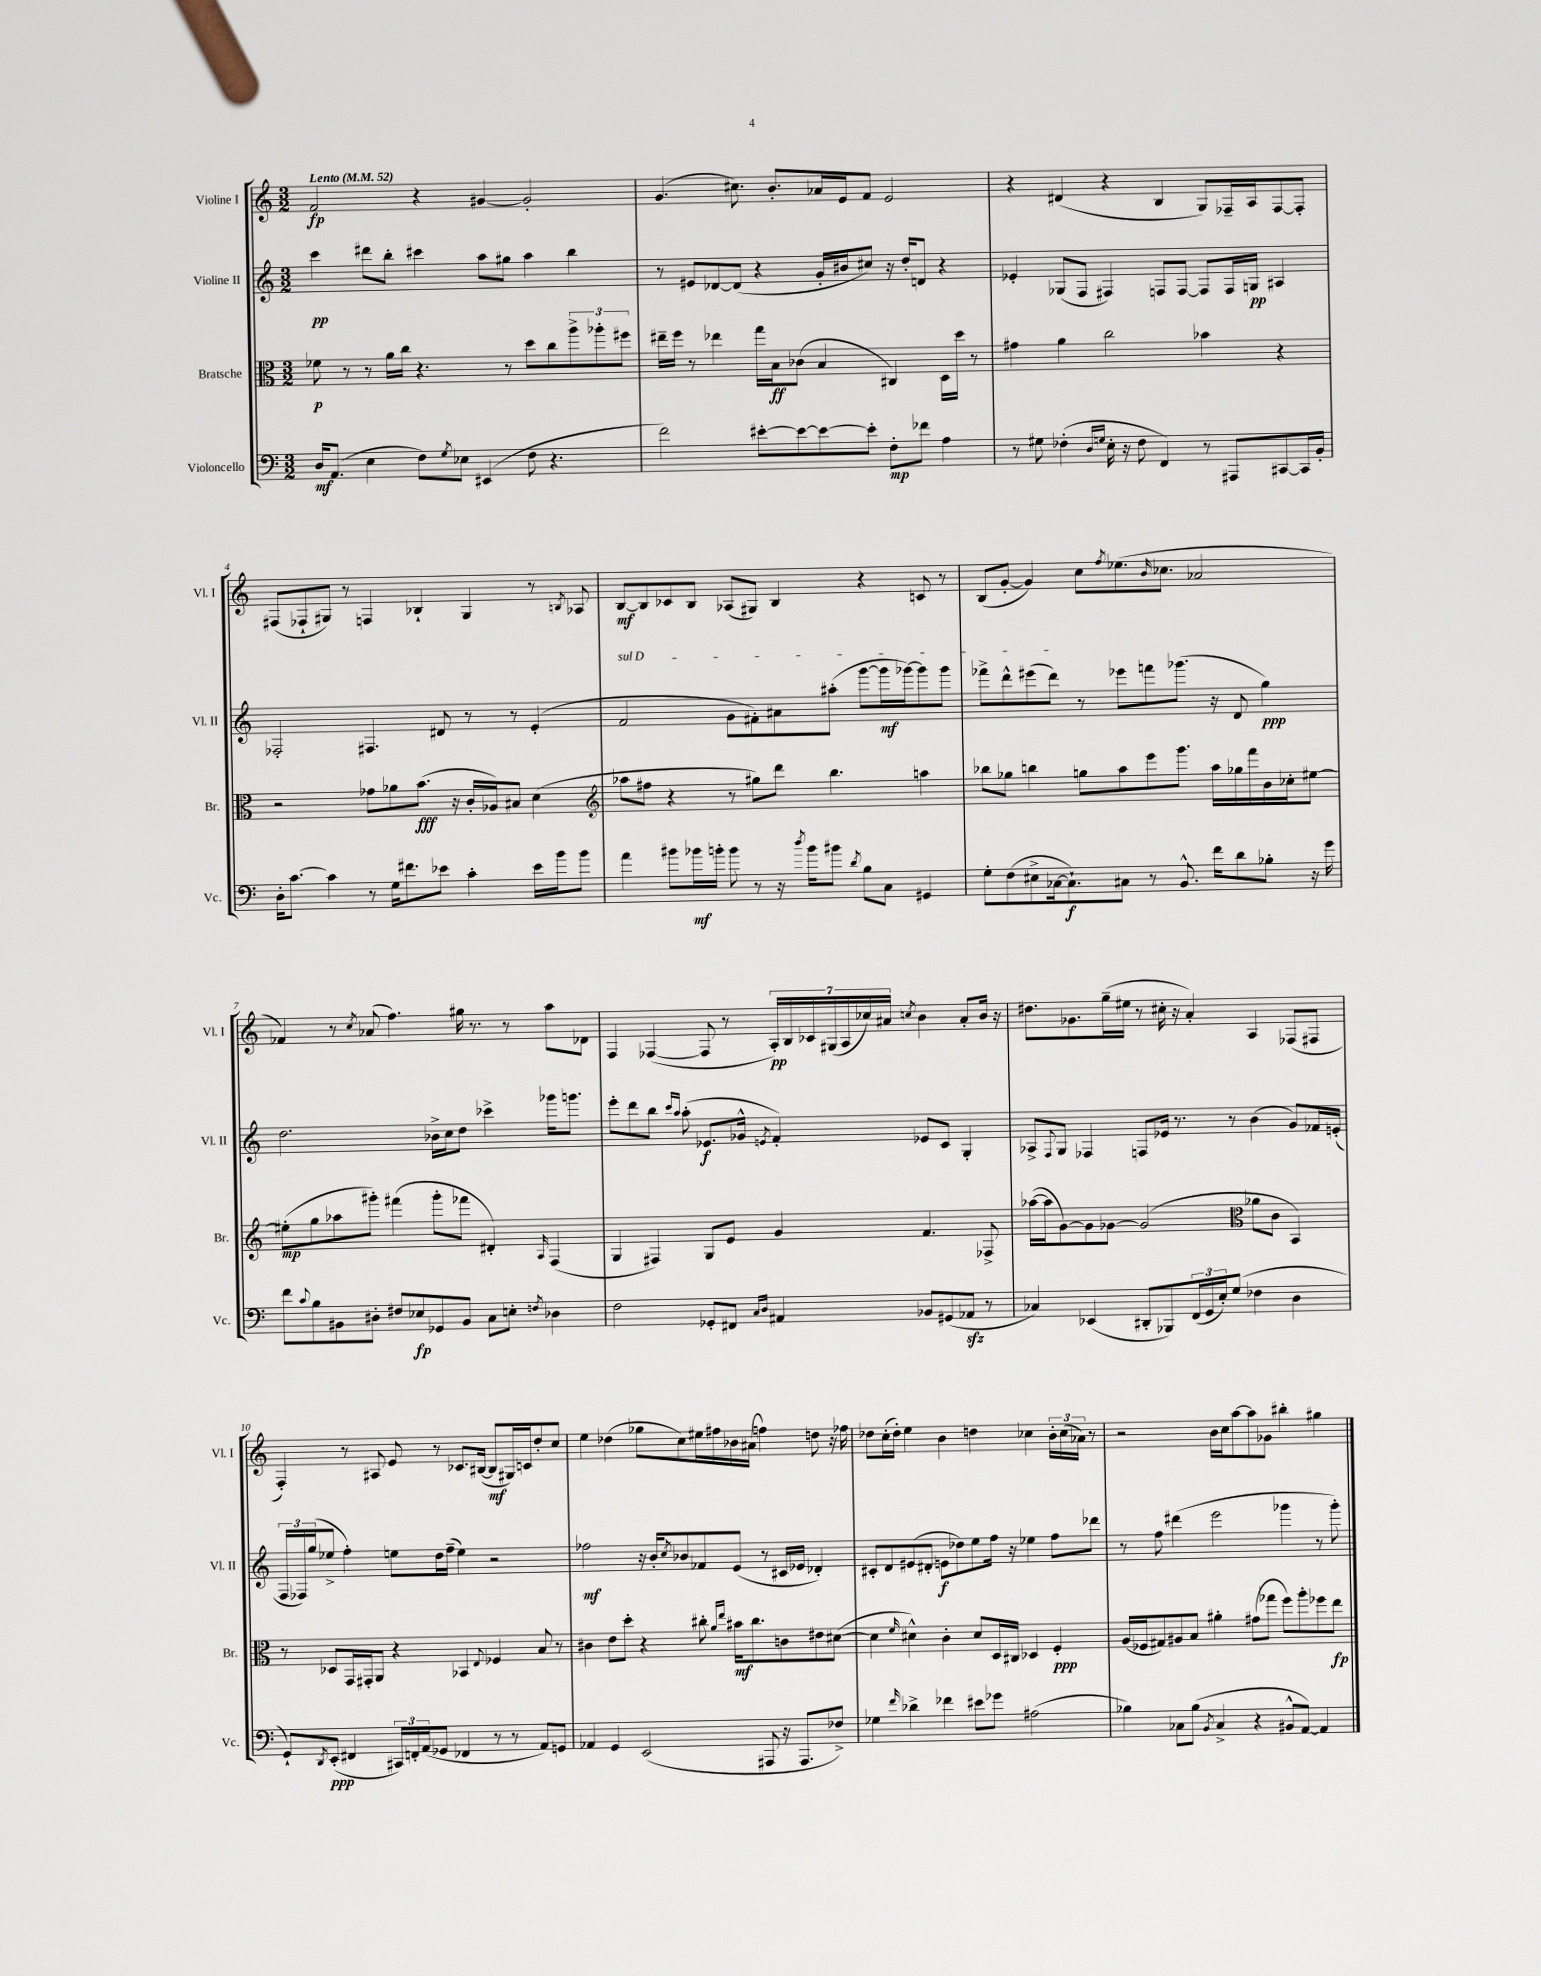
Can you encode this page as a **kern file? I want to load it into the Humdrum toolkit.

**kern	**dynam	**kern	**dynam	**kern	**dynam	**kern	**dynam
*part4	*part4	*part3	*part3	*part2	*part2	*part1	*part1
*staff4	*staff4	*staff3	*staff3	*staff2	*staff2	*staff1	*staff1
*I"Violoncello	*	*I"Bratsche	*	*I"Violine II	*	*I"Violine I	*
*I'Vc.	*	*I'Br.	*	*I'Vl. II	*	*I'Vl. I	*
*clefF4	*	*clefC3	*	*clefG2	*	*clefG2	*
*k[]	*	*k[]	*	*k[]	*	*k[]	*
*M3/2	*	*M3/2	*	*M3/2	*	*M3/2	*
*MM52	*	*MM52	*	*MM52	*	*MM52	*
=1	=1	=1	=1	=1	=1	=1	=1
!	!	!	!	!	!	!LO:TX:a:B:t=Lento	!
16D/KL	mf	8f-X\	p	4ccc\	pp	2f/	fp
(8.AA/J	.	.	.	.	.	.	.
.	.	8r	.	.	.	.	.
4E\	.	8r	.	8ddd#X\L	.	.	.
.	.	16a\LL	.	8bb'\J	.	.	.
.	.	16cc\JJ	.	.	.	.	.
8F\L)	.	4.r	.	4ccc#X\	.	4r	.
8qG/	.	.	.	.	.	.	.
8E-X\J	.	.	.	.	.	.	.
(4EE#X/	.	.	.	8aa\L	.	[4g#X/	.
.	.	8r	.	8gg#X\J	.	.	.
8F\	.	8dd\L	.	4aa\	.	2g#'/]	.
4.r	.	8cc\	.	.	.	.	.
.	.	12aa^\	.	4bb\	.	.	.
.	.	12aa-X'\	.	.	.	.	.
.	.	12ff#X\J	.	.	.	.	.
=2	=2	=2	=2	=2	=2	=2	=2
2f\)	.	16ee#X~\LL	.	8r	.	(4.g/	.
.	.	16ff\JJ	.	.	.	.	.
.	.	8r	.	8e#X/L	.	.	.
.	.	4ee-X\	.	[8d-X/	.	.	.
.	.	.	.	(8d-/J]	.	8.cc#X\)	.
[8e#X'\L	.	16gg\LL	.	4r	.	.	.
.	.	16B\J	ff	.	.	8.b'/L	.
8e#\_	.	(8c-X\J	.	.	.	.	.
8e#\_	.	4B/	.	16g'/LL	.	16a-X/L	.
.	.	.	.	16b#X/J	.	16e/J	.
8e#'\J]	.	.	.	8cc#X/J)	.	8f/J	.
8F'\L	mp	4C#X/)	.	16r	.	2e/	.
.	.	.	.	16dd'/KL	.	.	.
8f-X\J	.	.	.	8dn/J	.	.	.
4A\	.	16D\LL	.	4r	.	.	.
.	.	16dd\JJ	.	.	.	.	.
.	.	8r	.	.	.	.	.
=3	=3	=3	=3	=3	=3	=3	=3
8r	.	4g#X\	.	4e-X'/	.	4r	.
8G#X\	.	.	.	.	.	.	.
(4F-X'\	.	4a\	.	(8G-X/L	.	(4d#X/	.
.	.	.	.	8F/J	.	.	.
16qqD/LL	.	.	.	.	.	.	.
16qqGn/JJ	.	.	.	.	.	.	.
16E'\	.	2cc\	.	4F#X/)	.	4r	.
16r	.	.	.	.	.	.	.
8F-\	.	.	.	.	.	.	.
4FF/)	.	.	.	8Fn/L	.	4B/	.
.	.	.	.	[8F/J	.	.	.
8r	.	4b-X\	.	8F/L]	.	8G/L)	.
8AAA#X/L	.	.	.	16F/L	.	16F-X~/L	.
.	.	.	.	16Gn/JJ	pp	16A/J	.
[8CC#X/	.	4r	.	4A#X/	.	[8F-/	.
16CC#/L]	.	.	.	.	.	8F-'/J]	.
16BB'/JJ	.	.	.	.	.	.	.
!!LO:LB:g=z
=4	=4	=4	=4	=4	=4	=4	=4
16D'\KL	.	2r	.	2F-X'/	.	(8F#X/L	.
[8.c\J	.	.	.	.	.	.	.
.	.	.	.	.	.	8F-X`/	.
4c\]	.	.	.	.	.	8G#X/J)	.
.	.	.	.	.	.	8r	.
8r	.	8g-X\L	.	4.F#X/	.	4Fn/	.
16G\KL	.	8a-X\	.	.	.	.	.
8.f#X\	.	.	.	.	.	.	.
.	.	(8.b\J	fff	.	.	4B-X`/	.
8e-X\J	.	.	.	8d#X/	.	.	.
.	.	16r	.	.	.	.	.
4c'\	.	16c'/LL	.	8r	.	4G#/	.
.	.	16A-X/J)	.	.	.	.	.
.	.	8B#X/J	.	8r	.	.	.
16e-\LL	.	(4d\	.	(4e'/	.	8r	.
16b\J	.	.	.	.	.	.	.
.	.	.	.	.	.	8qBn/	.
8b\J	.	.	.	.	.	8A-X/	.
=5	=5	=5	=5	=5	=5	=5	=5
*	*	*clefG2	*	*	*	*	*
!	!	!	!	!LO:TX:a:i:t=sul D	!	!	!
4a\	.	8aa-X\L	.	2f/	.	[8B/L	mf
.	.	8ff#X\J	.	.	.	8B/]	.
8b#X\L	.	4r	.	.	.	8c-X/	.
16b-X\L	mf	.	.	.	.	8B/J	.
16bn'\JJ	.	.	.	.	.	.	.
8b\	.	8r	.	8g\L	.	(8A-X/L	.
8r	.	8gg#X\L)	.	8f#X'\)	.	8G#X/J)	.
16r	.	8ddd\J	.	8a#X\	.	4B/	.
8qdd/	.	.	.	.	.	.	.
16b\KL	.	.	.	.	.	.	.
8b#X\J	.	4.bb\	.	(8aa#X'\J	.	.	.
8qd/	.	.	.	.	.	.	.
8B\L	.	.	.	[8ggg\L	.	4r	.
8C\J	.	.	.	16ggg\L]	mf	.	.
.	.	.	.	[16ggg-X\J)	.	.	.
4GG#X/	.	4aan\	.	8ggg-\]	.	8cn/	.
.	.	.	.	8ggg-\J	.	8r	.
=6	=6	=6	=6	=6	=6	=6	=6
8G'\L	.	8bb-X\L	.	8fff-X^\L	.	(8B/L	.
(8F\	.	8gg-X\J	.	8ddd^^\	.	[8g'/J	.
8E#X^\	.	4bbn\	.	(8eee#X\	.	4g/])	.
[16C-X\k	.	.	.	8ddd\J)	.	.	.
8.C-`\])	f	.	.	.	.	.	.
.	.	8ggn\L	.	8r	.	8cc\L	.
.	.	.	.	.	.	8qff/	.
8C#X\J	.	8aa\	.	8eee-X\L	.	(8.ee-X\	.
8r	.	8eee\	.	8fffn\	.	.	.
.	.	.	.	.	.	16qqb/	.
.	.	.	.	.	.	8.cc-X\J	.
8.BB^^/	.	8.ggg\J	.	(8.ggg-X\J	.	.	.
.	.	.	.	.	.	2a-X/	.
16f\KL	.	16aa\LL	.	16r	.	.	.
8d\	.	16gg-X\	.	8d/	.	.	.
.	.	16fff\	.	.	.	.	.
8B-X'\J	.	16b\	.	4gg\)	ppp	.	.
.	.	16cc-X'\J	.	.	.	.	.
16r	.	[8ee#X\J	.	.	.	.	.
16g\	.	.	.	.	.	.	.
!!LO:LB:g=z
=7	=7	=7	=7	=7	=7	=7	=7
8f\L	.	(8ee#X'\L]	mp	2.dd\	.	4f-X/)	.
8qqc/	.	.	.	.	.	.	.
8B\	.	8gg\	.	.	.	.	.
8BB#X\	.	8aa-X\	.	.	.	8r	.
.	.	.	.	.	.	8qcc/	.
8D#X'\J	.	8ggg#X'\J)	.	.	.	(8a-X/	.
8F#X/L	.	(4fff#X\	.	.	.	4.ff\)	.
8E-X/	fp	.	.	.	.	.	.
8GG-X/	.	8ggg#'\L	.	16b-X^\LL	.	.	.
.	.	.	.	16cc\J	.	.	.
8BB#/J	.	8fff-X\J	.	8dd\J	.	16gg#X\	.
.	.	.	.	.	.	8.r	.
8C\L	.	4d#X'/)	.	4ccc-X^\	.	.	.
8En'\J	.	.	.	.	.	8r	.
8qFn/	.	16qqA/	.	.	.	.	.
4D-X\	.	(4F/	.	16ggg-X\KL	.	8aa\L	.
.	.	.	.	8.gggn\J	.	.	.
.	.	.	.	.	.	8d-X\J	.
=8	=8	=8	=8	=8	=8	=8	=8
2F\	.	4G/	.	8eee'\L	.	4F/	.
.	.	.	.	8ddd\	.	.	.
.	.	4F#X/)	.	8bb\J	.	([4F-X/	.
.	.	.	.	16qqccc/LL	.	.	.
.	.	.	.	16qqaa/JJ	.	.	.
.	.	.	.	(8aa'\	.	.	.
8GG-X'/L	.	8G/L	.	8.e-X/L	f	8F-/]	.
8FF#X/J	.	8e/J	.	.	.	8r	.
.	.	.	.	16g-X^^/Jk	.	.	.
16qqC/LL	.	.	.	.	.	.	.
16qqD/JJ	.	.	.	8qen/	.	.	.
4AA#X/	.	4g/	.	4f'/)	.	28A'/LL)	pp
.	.	.	.	.	.	28B/	.
.	.	.	.	.	.	28c-X/	.
.	.	.	.	.	.	(28G#X/	.
.	.	.	.	.	.	28A/	.
.	.	.	.	.	.	28cc-X/)	.
.	.	.	.	.	.	28a#X/JJ	.
.	.	.	.	.	.	8qccn/	.
8BB-X/L	.	4.f/	.	8e-X/L	.	4b\	.
(8GG#X/	.	.	.	8c/J	.	.	.
8AA-Xzz/J	.	.	.	4G'/	.	8a#'/L	.
8r	.	8F-X^/	.	.	.	16b/Jk	.
.	.	.	.	.	.	16r	.
=9	=9	=9	=9	=9	=9	=9	=9
4C-X/)	.	([16aa-X\LL	.	8A-X^/L	.	8.dd#X\L	.
.	.	16aa-\J]	.	.	.	.	.
.	.	.	.	8qqF/	.	.	.
.	.	[8g\)	.	8G/J	.	.	.
.	.	.	.	.	.	8.g-X\	.
(4EE-X/	.	8g\]	.	4F-X/	.	.	.
.	.	[8g-X\J	.	.	.	(16gg~\L	.
.	.	.	.	.	.	16ee#X\JJ	.
8DD#X'/L	.	(2g-/]	.	8Fn/L	.	8r	.
8BBB-X/)	.	.	.	16e-X/Jk	.	16cc#X'\	.
.	.	.	.	8.r	.	16r	.
(24FF/L	.	.	.	.	.	4a'/)	.
24GG/	.	.	.	.	.	.	.
24E'/J)	.	.	.	.	.	.	.
(8G/J	.	.	.	8r	.	.	.
*	*	*clefC3	*	*	*	*	*
4F-X\	.	8a-X\L	.	(4b\	.	4A/	.
.	.	8c\J	.	.	.	.	.
4D\	.	4BB/)	.	8g/L)	.	(8F-X/L	.
.	.	.	.	16f-X/L	.	8F#X/J	.
.	.	.	.	(16en'/JJ	.	.	.
!!LO:LB:g=z
=10	=10	=10	=10	=10	=10	=10	=10
8GG`/L)	.	8r	.	24F/LL	.	4F'/)	.
.	.	.	.	24F-X/)	.	.	.
.	.	.	.	(24gg/J	.	.	.
8qDD/	.	.	.	.	.	.	.
(8EE'/J	ppp	8D-X/L	.	8ee-X^/J	.	.	.
4FF#X/	.	16GG/L	.	4ff'\)	.	8r	.
.	.	16GG#X'/J	.	.	.	.	.
.	.	8AA/J	.	.	.	8A#X/	.
24CC#X/LL)	.	4r	.	8een\L	.	8e/	.
24FFn'/	.	.	.	.	.	.	.
(24AA/J	.	.	.	.	.	.	.
8GG-X/J	.	.	.	16dd\L	.	8r	.
.	.	.	.	(16ff~\JJ	.	.	.
4FF-X/	.	4BB-X/	.	4ee\)	.	8.c-X/L	.
.	.	.	.	.	.	([16B#X/Jk	.
.	.	8qqE/	.	.	.	.	.
8r	.	4F-X/	.	2r	.	8B#/L]	mf
8r	.	.	.	.	.	16G#X/L)	.
.	.	.	.	.	.	16cn/J	.
8AA/L)	.	8B/	.	.	.	8dd'/	.
8GGn/J	.	8r	.	.	.	8cc/J	.
=11	=11	=11	=11	=11	=11	=11	=11
4AA-X/	.	4c#X\	.	2ff-X\	mf	4ee\	.
4GG/	.	8e\L	.	.	.	(4dd-X\	.
.	.	8dd'\J	.	.	.	.	.
(2EE/	.	4r	.	16r	.	8gg-X\L	.
.	.	.	.	16b'/KL	.	.	.
.	.	.	.	8qcc/	.	.	.
.	.	.	.	8b-X/	.	8cc\)	.
.	.	8cc#X'\	.	8f-X/	.	16ee#X\L	.
.	.	.	.	.	.	16ff#X\	.
.	.	16qqa/LL	.	.	.	.	.
.	.	16qqee/JJ	.	.	.	.	.
.	.	16b#X\KL	mf	(8e/J	.	16b-X\	.
.	.	8.cc#\	.	.	.	(16a#X\JJ	.
8AAA#X/	.	.	.	8r	.	4ffn\)	.
16r	.	8cn\	.	16c#X/LL	.	.	.
8.AAA#/L	.	.	.	16e-X/JJ	.	.	.
.	.	8e#X\	.	4d-X'/)	.	8ddn\	.
8F-X^/J)	.	([8d#X\J	.	.	.	16r	.
.	.	.	.	.	.	16ff-X\	.
=12	=12	=12	=12	=12	=12	=12	=12
4G-X\	.	4d#\]	.	8c#X'/L	.	8dd-X\L	.
.	.	.	.	8d/	.	(16cc'\L	.
.	.	.	.	.	.	16dd-'\JJ)	.
16qqf/	.	16qqf/	.	.	.	.	.
4d-X^\	.	4d#X^^\)	.	(8e#X/	.	4ee\	.
.	.	.	.	8d#X'/J	.	.	.
4f-X\	.	4c'\	.	8en\L	f	4b\	.
.	.	.	.	8dd-X\)	.	.	.
8e#X\L	.	8d#/L	.	8ee\	.	4ddn\	.
8g-X\J	.	16D/L	.	16ff\Jk	.	.	.
.	.	16C#X/JJ	.	16r	.	.	.
(2A#X\	.	4D-X/	.	4ee-X\	.	4cc-X\	.
.	.	4F'/	ppp	8ff\L	.	24b'\LL	.
.	.	.	.	.	.	(24cc-\	.
.	.	.	.	.	.	24a-X\JJ)	.
.	.	.	.	8ddd-X\J	.	8r	.
=13	=13	=13	=13	=13	=13	=13	=13
4B-X\)	.	(16A/LL	.	8r	.	2r	.
.	.	16F-X/J	.	.	.	.	.
.	.	8G#X/)	.	8ff\	.	.	.
8C-X\L	.	8A#X/	.	(4ddd#X\	.	.	.
(8B-\J	.	8B/J	.	.	.	.	.
8qBB/	.	.	.	.	.	.	.
4C-^/	.	4a#X'\	.	2eee\	.	16b\LL	.
.	.	.	.	.	.	16cc\J	.
.	.	.	.	.	.	[8aa\	.
4r	.	(8g#X\L	.	.	.	8aa\]	.
.	.	8gg-X\J	.	.	.	8g-X\J	.
8BB#X^^/L	.	8ff\L)	.	4ggg-X\	.	4bb#X'\	.
[8AA/J)	.	8aa'\	.	.	.	.	.
4AA/]	.	8ff-X\	.	8r	.	4gg#X\	.
.	.	8ee\J	fp	8ggg-'\)	.	.	.
==	==	==	==	==	==	==	==
*-	*-	*-	*-	*-	*-	*-	*-
